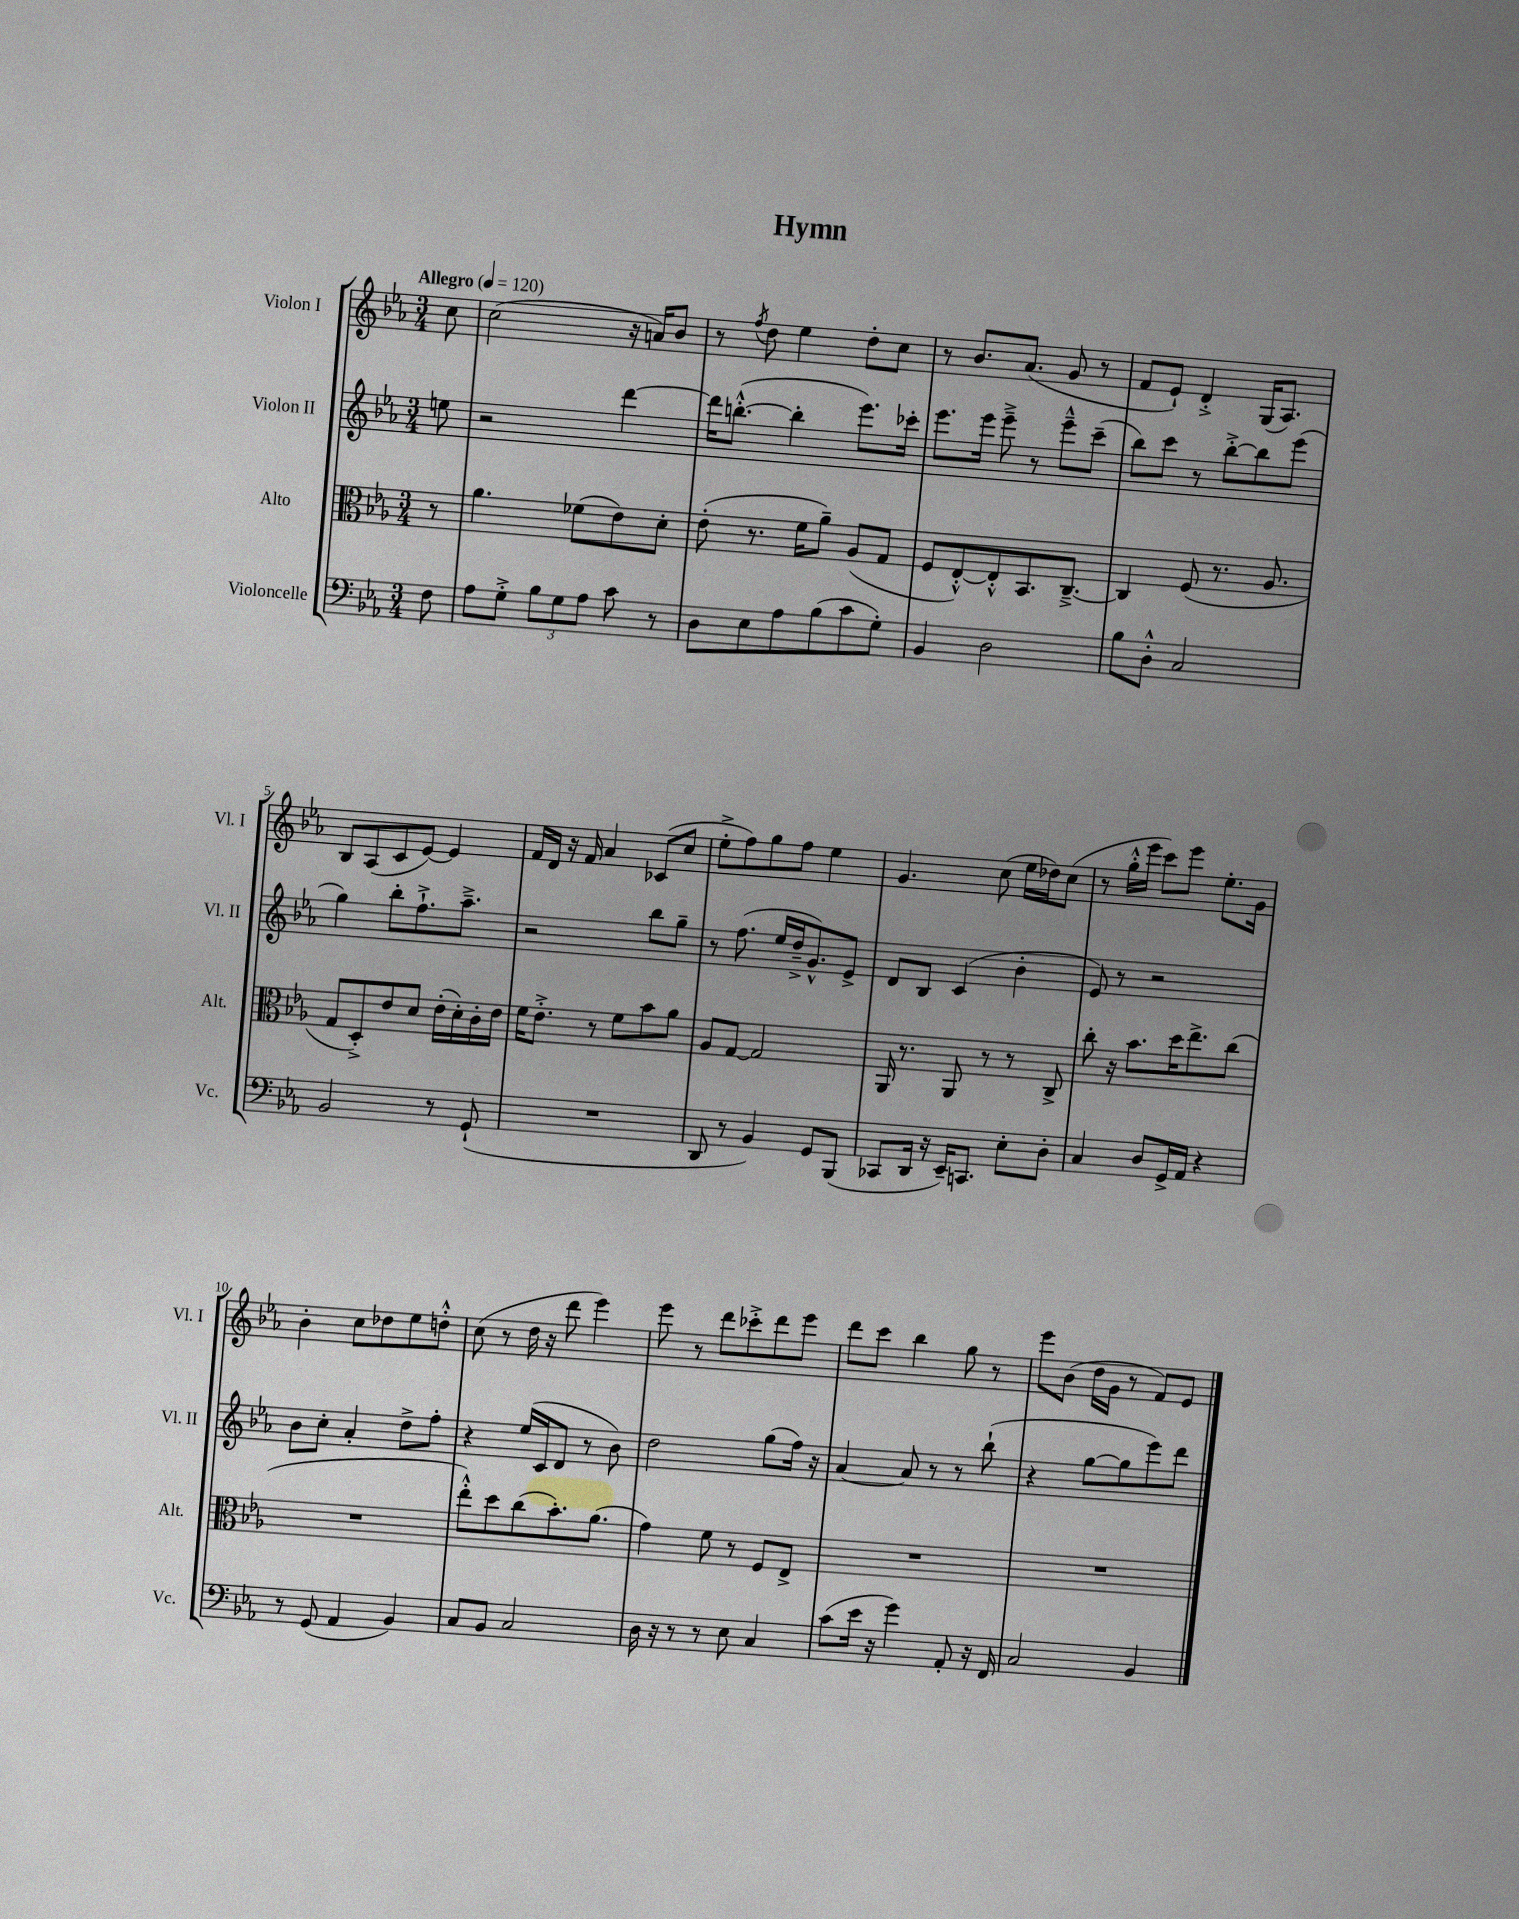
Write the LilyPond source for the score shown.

\header { title = "Hymn" }
<<
\new StaffGroup <<
\new Staff = "s0" \with { instrumentName = "Violon I" shortInstrumentName = "Vl. I" } {
    \clef treble \key ees \major \numericTimeSignature \time 3/4 \partial 8 \tempo "Allegro" 4 = 120
    c''8 |
    c''2( r16 a'16) bes'8 |
    r8 \acciaccatura { f''8 } d''8 ees''4 d''8-. c''8 |
    r8 bes'8. aes'8.( g'8 r8 |
    f'8 ees'8-!) d'4-.-> g16( aes8.) |
    bes8 aes8( c'8 ees'8~) ees'4 |
    f'16 d'16 r16 f'16 aes'4 ces'8( c''8 |
    ees''8-.-> f''8) g''8 f''8 ees''4 |
    g'4. c''8( ees''16 des''16) c''8( |
    r8 g''16-.-^ ees'''16 c'''8) ees'''8 ees''8.-. g'16 |
    bes'4-. c''8 des''8 ees''8 d''8-.-^ |
    c''8( r8 d''16 r16 d'''8 ees'''4) |
    ees'''8 r8 d'''8 ces'''8-.-> d'''8 ees'''8 |
    d'''8 c'''8 bes''4 g''8 r8 |
    ees'''8 bes'8( d''16 g'16 r8 f'8) ees'8 \bar "|." |
}
\new Staff = "s1" \with { instrumentName = "Violon II" shortInstrumentName = "Vl. II" } {
    \clef treble \key ees \major \numericTimeSignature \time 3/4 \partial 8
    e''8 |
    r2 d'''4~ |
    d'''16 b''8.~-.-^( b''4-. ees'''8.) ces'''16-. |
    ees'''8. ees'''16 ees'''8---> r8 ees'''8---^ c'''8--( |
    bes''8) c'''8 r8 bes''8~-.-> bes''8 ees'''8( |
    g''4) bes''8-. f''8.-!-> aes''8.---> |
    r2 bes''8 g''8-- |
    r8 f''8.( ees''16 d''16---> g'8.-^) ees'8-> |
    d'8 bes8 c'4( bes'4-. |
    ees'8) r8 r2 |
    bes'8 c''8-. aes'4-. d''8-> f''8-. |
    r4 ees''16( c'16 d'8 r8 bes'8) |
    d''2 g''8( f''16) r16 |
    aes'4~ aes'8 r8 r8 bes''8-!( |
    r4 g''8~ g''8 ees'''8) d'''8 \bar "|." |
}
\new Staff = "s2" \with { instrumentName = "Alto" shortInstrumentName = "Alt." } {
    \clef alto \key ees \major \numericTimeSignature \time 3/4 \partial 8
    r8 |
    aes'4. fes'8( ees'8) d'8-. |
    ees'8-.( r8. f'16 aes'8--) aes8( g8 |
    f8 ees8~-.-^) ees8-.-^ bes,8. c8.~---> |
    c4 f8( r8. aes8. |
    g8 d8-.->) ees'8 d'8 ees'16-.( d'16-.) c'16-. ees'16 |
    f'16 ees'8.-.-> r8 f'8 bes'8 aes'8 |
    aes8 g8~ g2 |
    aes,16 r8. aes,8 r8 r8 c8-> |
    c''8-. r16 bes'8. d''16 ees''8.-> c''8( |
    R2. |
    ees''8-.-^) d''8 c''8( bes'8.-.) aes'8.( |
    g'4) f'8 r8 f8 ees8-> |
    R2. |
    R2. \bar "|." |
}
\new Staff = "s3" \with { instrumentName = "Violoncelle" shortInstrumentName = "Vc." } {
    \clef bass \key ees \major \numericTimeSignature \time 3/4 \partial 8
    f8 |
    aes8 g8-.-> \tuplet 3/2 { bes8 g8 aes8 } c'8 r8 |
    d8 ees8 aes8 bes8( c'8 g8-.) |
    bes,4 d2 |
    bes8 d8-.-^ c2 |
    bes,2 r8 g,8-!( |
    R2. |
    d,8 r8 bes,4) g,8 bes,,8( |
    ces,8 d,16 r16 ees,16--) c,8. ees8-. d8-. |
    c4 d8 g,16-> aes,16 r4 |
    r8 g,8( aes,4 bes,4) |
    c8 bes,8 c2 |
    d16 r16 r8 r8 ees8 c4 |
    c'8( ees'16 r16 g'4) aes,8-. r16 f,16 |
    c2 bes,4 \bar "|." |
}
>>
>>
